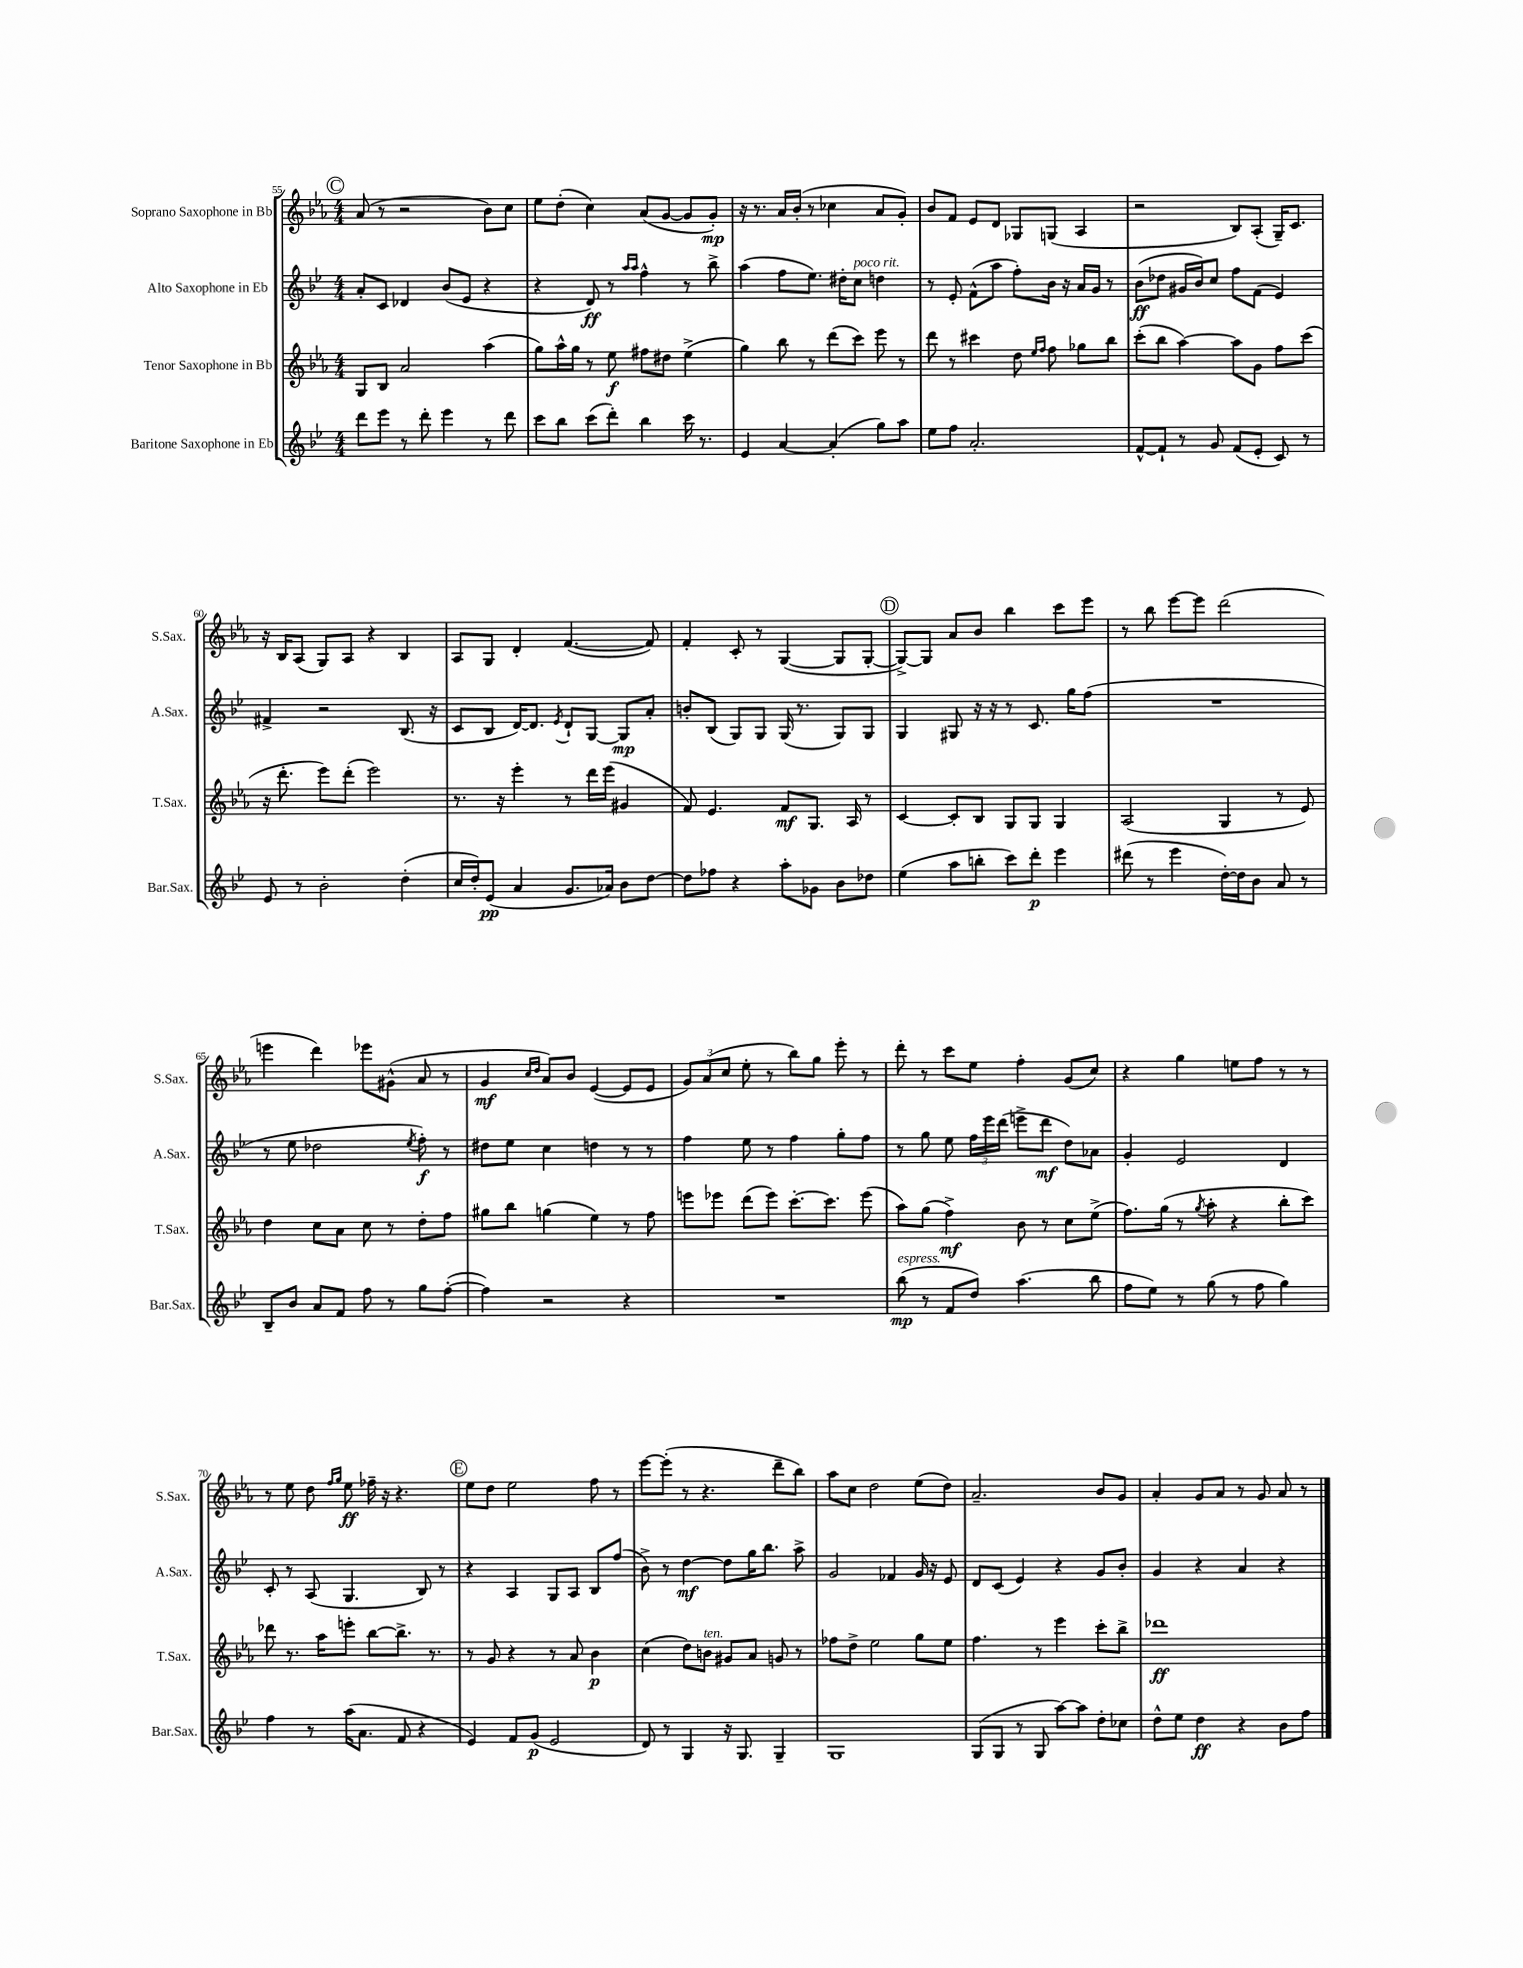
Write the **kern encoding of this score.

**kern	**kern	**kern	**kern
*staff4	*staff3	*staff2	*staff1
*clefG2	*clefG2	*clefG2	*clefG2
*k[b-e-]	*k[b-e-a-]	*k[b-e-]	*k[b-e-a-]
*M4/4	*M4/4	*M4/4	*M4/4
8ddd	8G	8a'	(8a-
8eee-	8B-	8c	8r
8r	2a-	4d-	2r
8ddd'	.	.	.
4eee-	.	(8b-	.
.	.	8e-	.
8r	(4aa-	4r	8b-)
8ddd	.	.	8cc
=	=	=	=
8ccc	8gg)	4r	8ee-
8bb-	16aa-^^	.	(8dd'
.	16gg	.	.
(8ccc	8r	8d)	4cc)
8ddd')	8ee-	8r	.
.	.	16qqaa	.
.	.	16qqaa	.
4bb-	8ff#	4ff^^	(8a-
.	8dd#	.	[8g
16ccc	(4ee-^	8r	8g]
8.r	.	.	.
.	.	8bb-^	8g')
=	=	=	=
4e-	4gg)	(4aa	16r
.	.	.	8.r
[4a	8bb-	8ff	16a-
.	.	.	(16b-'
.	8r	8.ee-)	8r
(4a']	(8ddd	.	4cc-
.	.	16dd#'	.
.	8ccc)	8cc	.
8gg)	8eee-	4dd	8a-
8aa	8r	.	8g')
=	=	=	=
8ee-	8ddd	8r	8b-
8ff	8r	8e-'	8f
2.a'	4ccc#	(8f^^	8e-
.	.	8aa	8d
.	8dd	8ff')	8G-
.	16qqee-	.	.
.	16qqff	.	.
.	8ff	16b-	(8G
.	.	16r	.
.	8gg-	16a	4A-
.	.	16g	.
.	8bb-	8r	.
=	=	=	=
[8f^^	(8ccc'	(8b-	2r
8f`]	8bb-	8dd-	.
8r	[4aa-)	16g#	.
.	.	16b-)	.
8g	.	8cc	.
(8f	8aa-]	8ff	8B-)
8e-'	8g	(8f	(8A-'
8c)	8ff	4e-)	16G~)
.	.	.	8.c
8r	(8ccc	.	.
=	=	=	=
8e-	16r	4f#^	16r
.	8.ddd'	.	16B-
8r	.	.	(8A-
2b-'	8eee-)	2r	8G)
.	(8ddd'	.	8A-
.	2eee-)	.	4r
(4dd'	.	(8.B-	4B-
.	.	16r	.
=	=	=	=
16cc	8.r	8c	8A-
16dd')	.	.	.
(8e-	.	8B-	8G
.	16r	.	.
4a	4eee-'	[16d)	4d'
.	.	8.d]	.
.	.	8qe-	.
8.g	8r	8d`	([4.f
.	16ddd	[8G	.
16a-)	(16eee-	.	.
8b-	4g#	8G]	.
[8dd	.	8a'	8f])
=	=	=	=
8dd]	8f)	8b'	4f'
8ff-	4.e-	(8B-	.
4r	.	8G)	8c'
.	.	8G	8r
8aa'	8f	(16G	([4G
.	.	8.r	.
8g-	8.G	.	.
8b-	.	8G)	8G]
.	16A-	.	.
8dd-	8r	8G	[8G'
=	=	=	=
(4ee-	[4c	4G	8G^_)
.	.	.	8G]
8aa	8c']	8G#	8a-
8bb'	8B-	16r	8b-
.	.	16r	.
8ccc)	8G	8r	4bb-
8ddd'	8G	8.c	.
4eee-	4G	.	8ccc
.	.	16gg	.
.	.	(8ff	8eee-
=	=	=	=
(8ddd#	(2A-	1r	8r
8r	.	.	8bb-
4eee-	.	.	[8eee-
.	.	.	8eee-]
[16dd')	4G	.	(2ddd
16dd]	.	.	.
8b-	.	.	.
8a	8r	.	.
8r	8e-)	.	.
=	=	=	=
8B-~	4dd	8r	4eee
8b-	.	8ee-	.
8a	8cc	2dd-	4ddd)
8f	8a-	.	.
8ff	8cc	.	8eee-
8r	8r	.	(8g#^^
.	.	8qee-	.
8gg	8dd'	8ff')	8a-
([8ff'	8ff	8r	8r
=	=	=	=
4ff])	8gg#	8dd#	4g
.	8bb-	8ee-	.
.	.	.	16qqcc
.	.	.	16qqdd
2r	(4gg	4cc	8a-)
.	.	.	8b-
.	4ee-)	4dd	([4e-
4r	8r	8r	8e-]
.	8ff	8r	8e-
=	=	=	=
1r	8eee	4ff	12g)
.	.	.	(12a-
.	8eee-	.	.
.	.	.	12cc
.	(8ddd	8ee-	8ee-'
.	8eee-)	8r	8r
.	[8.ccc'	4ff	8bb-)
.	.	.	8gg
.	8.ccc]	.	.
.	.	8gg'	8eee-'
.	(8eee-	8ff	8r
=	=	=	=
(8bb-	8aa-)	8r	8ddd'
8r	(8gg	8gg	8r
8f	4ff^)	8ee-	8ccc
8dd)	.	24ff	8ee-
.	.	24eee-	.
.	.	(24ddd	.
(4.aa	8b-	8eee^	4ff'
.	8r	8ddd	.
.	8cc	8dd)	(8g
8bb-	(8ee-^	8a-	8cc)
=	=	=	=
8ff	8.ff)	4g'	4r
8ee-)	.	.	.
.	(16gg	.	.
8r	8r	2e-	4gg
.	8qgg	.	.
(8gg	8aa-'	.	.
8r	4r	.	8ee
8ff	.	.	8ff
4gg)	8bb-'	4d	8r
.	8ccc)	.	8r
=	=	=	=
4ff	8ddd-	8c'	8r
.	8.r	8r	8ee-
8r	.	(8A	8dd
.	16aa-	.	.
.	.	.	16qqff
.	.	.	16qqgg
(16aa	8eee'	4.G	8ee-
8.a	.	.	.
.	[8bb-	.	16ff-~
.	.	.	16r
8f	8.bb-^]	.	4.r
4r	.	8B-)	.
.	8.r	.	.
.	.	8r	.
=	=	=	=
4e-)	8r	4r	8ee-
.	8g	.	8dd
8f	4r	4A	2ee-
(8g	.	.	.
2e-	8r	8G	.
.	8a-	8A	.
.	4b-	8B-	8ff
.	.	(8ff	8r
=	=	=	=
8d)	(4cc	8b-^)	[8eee-
8r	.	8r	(8eee-']
4G	8dd)	[4dd	8r
.	8b	.	4.r
16r	8g#	8dd]	.
8.G	.	.	.
.	8a-	16gg	.
.	.	8.bb-	.
4G~	8g	.	8ddd~
.	8r	8aa^	8bb-)
=	=	=	=
1G	8ff-	2g	8aa-
.	8dd^	.	8cc
.	2ee-	.	2dd
.	.	4f-	.
.	8gg	16g	(8ee-
.	.	16r	.
.	8ee-	8e-	8dd)
=	=	=	=
(8G	4.ff	8d	2.a-~
8G	.	(8c	.
8r	.	4e-)	.
8G	8r	.	.
[8aa)	4eee-	4r	.
8aa]	.	.	.
8dd'	8ccc'	8g	8b-
8cc-	8bb-^	8b-'	8g
=	=	=	=
8dd^^	1ddd-	4g	4a-'
8ee-	.	.	.
4dd	.	4r	8g
.	.	.	8a-
4r	.	4a	8r
.	.	.	8g
8b-	.	4r	8a-
8ff	.	.	8r
==	==	==	==
*-	*-	*-	*-
